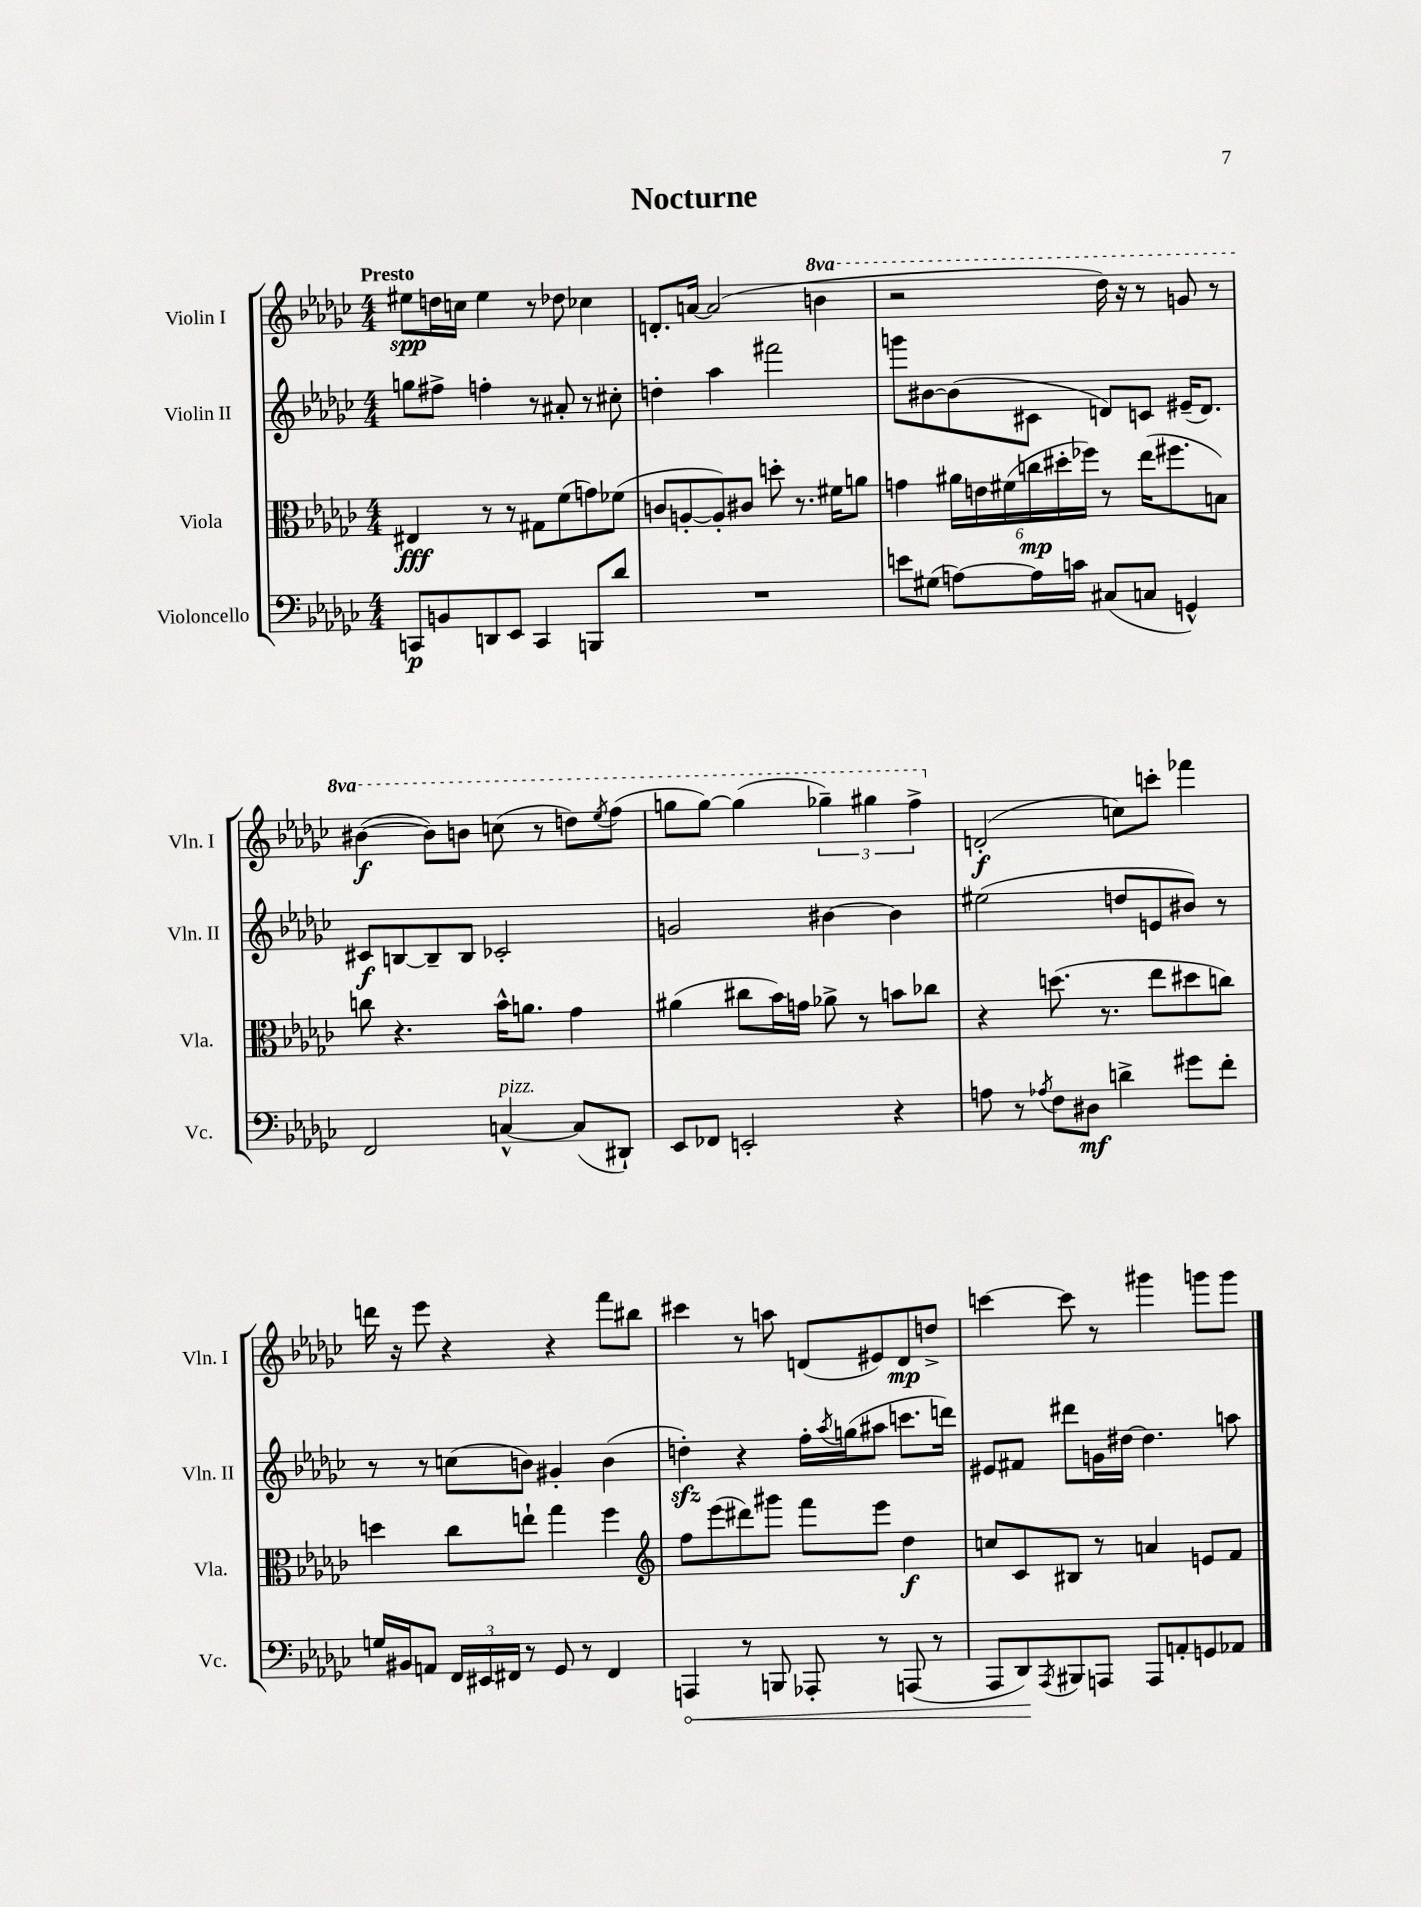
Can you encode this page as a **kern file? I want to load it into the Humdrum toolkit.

**kern	**kern	**kern	**kern
*staff4	*staff3	*staff2	*staff1
*clefF4	*clefC3	*clefG2	*clefG2
*k[b-e-a-d-g-c-]	*k[b-e-a-d-g-c-]	*k[b-e-a-d-g-c-]	*k[b-e-a-d-g-c-]
*M4/4	*M4/4	*M4/4	*M4/4
8CC	4E#	8gg	8ee#
8BB	.	8ff#^	16dd
.	.	.	16cc
8DD	8r	4ff'	4ee#
8EE-	8r	.	.
4CC	8G#	8r	8r
.	(8f	8a#'	8dd-
8BBB	8g)	8r	4cc-
8d-	(8f-	8cc#'	.
=	=	=	=
1r	8c	4dd'	8.d'
.	[8A'	.	.
.	.	.	[16a
.	8A'])	4aa-	(2a]
.	8c#	.	.
.	8dd'	2fff#	.
.	8.r	.	.
.	.	.	4bb
.	16f#	.	.
.	8a	.	.
=	=	=	=
8e	4g	8ggg	2r
(8G#	.	[8b#	.
[8A)	24a#	(8b#]	.
.	24e	.	.
.	(24f#	.	.
16A]	24cc	8c#	.
.	24dd#'	.	.
16c	.	.	.
.	24ff-)	.	.
(8C#	8r	8d)	16ddd-)
.	.	.	16r
8C	(16ee-	8c	8r
.	8.ff#	.	.
4GG^^)	.	(16e#~	8gg
.	.	8.d)	.
.	8B)	.	8r
=	=	=	=
2FF	8cc	8c#	([4bb#
.	4.r	[8B	.
.	.	8B~]	8bb#])
.	.	8B	8bb
[4C^^	16b-^^	2c-'	(8ccc
.	8.a	.	.
.	.	.	8r
(8C]	4g-	.	8ddd)
.	.	.	8qeee-
8DD#`)	.	.	(8fff
=	=	=	=
8EE-	(4a#	2g	8ggg
8FF-	.	.	[8ggg)
2EE'	8cc#	.	(4ggg]
.	16b-)	.	.
.	16g	.	.
.	8a-^	[4b#	6ggg-~)
.	8r	.	.
.	.	.	6ggg#
4r	8b	4b#]	.
.	.	.	6fff^
.	8cc-	.	.
=	=	=	=
8A	4r	(2ee#	(2d'
8r	.	.	.
8qA-	.	.	.
8F	(8.dd	.	.
8D#	.	.	.
.	8.r	.	.
4d^	.	8dd	8cc)
.	8ee-	8e	8ccc'
8g#	8dd#	8b#)	4fff-
8f'	8cc)	8r	.
=	=	=	=
16G	4dd	8r	16ddd
16BB#	.	.	16r
8AA	.	8r	8eee-
24FF	8cc-	(8cc	4r
24EE#	.	.	.
24FF#	.	.	.
8r	8ee`	8b)	.
8GG-	4gg-	4g#'	4r
8r	.	.	.
4FF#	4ff	(4b	8fff
.	.	.	8bb#
=	=	=	=
*	*clefG2	*	*
4AAA	8ff	4dd')	4ccc#
.	(8eee-	.	.
8r	8ddd#)	4r	8r
8BBB	8ggg#	.	8aa
8AAA-'	8fff	16ff'	(8d
.	.	8qaa-	.
.	.	(16gg	.
8r	8eee-	8aa#	8e#)
(8AAA	4dd-	8.ccc	8d
8r	.	.	8dd^
.	.	16ddd)	.
=	=	=	=
8AAA-	8cc	8e#	[4ccc
8DD-)	8c-	8f#	.
8qAAA-	.	.	.
8BBB#	8B#	8ddd#	8ccc]
8AAA	8r	16g	8r
.	.	[16dd#	.
8AAA	4a	4.dd#]	4ggg#
8AA'	.	.	.
8GG	8e	.	8ggg
8AA-	8f	8aa	8ggg
==	==	==	==
*-	*-	*-	*-
